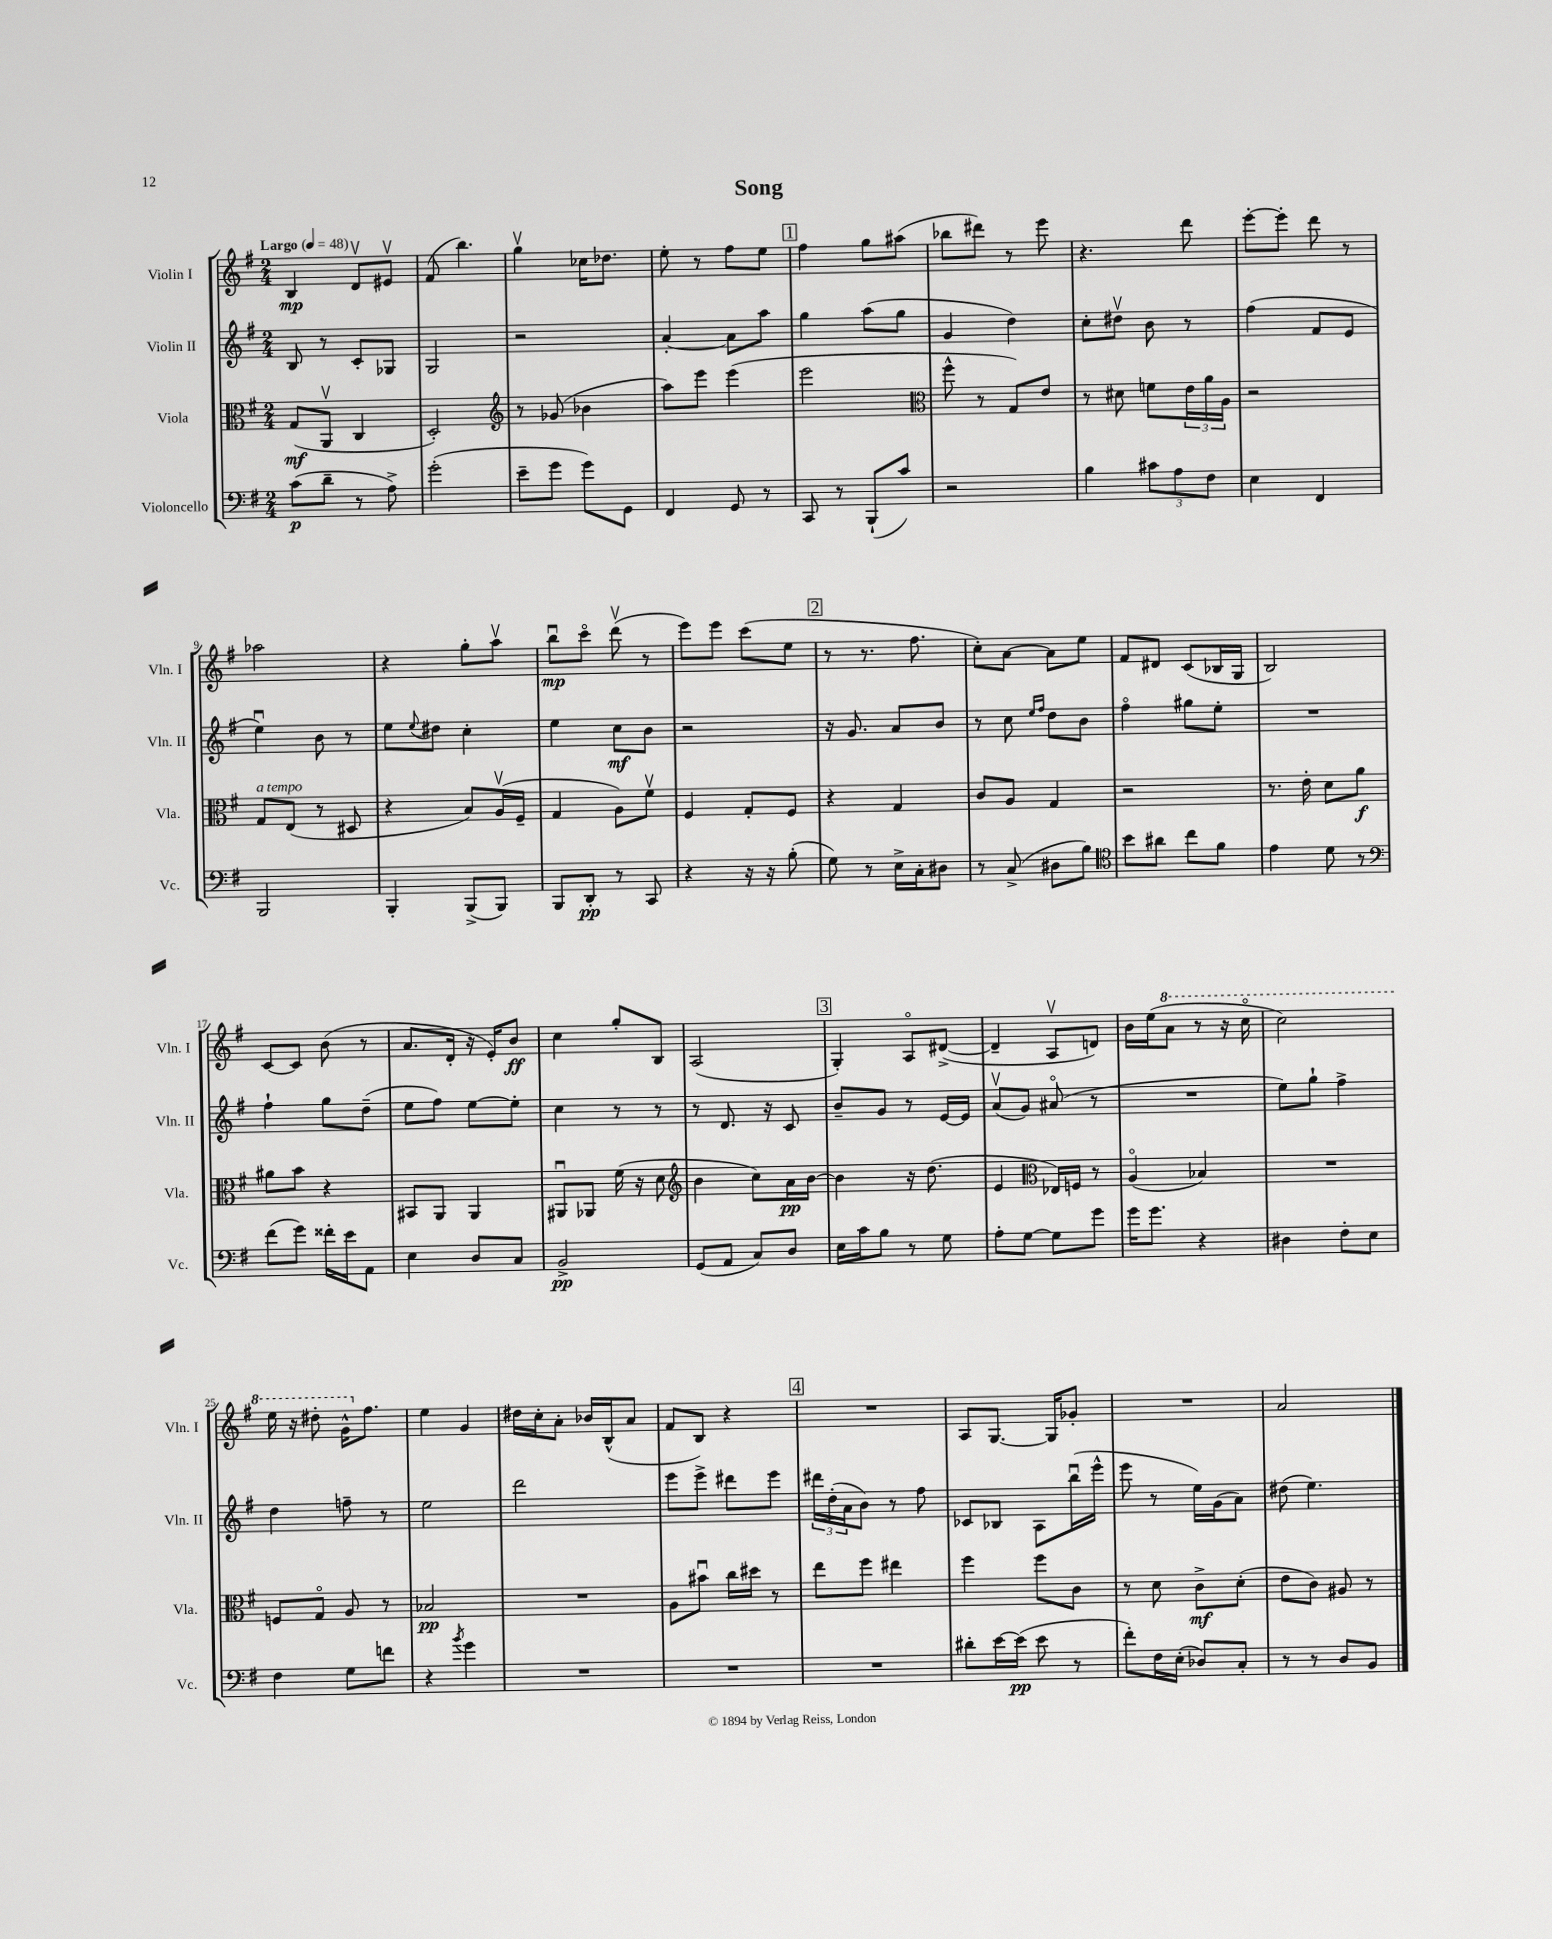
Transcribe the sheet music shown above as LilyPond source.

\header { title = "Song" }
<<
\new StaffGroup <<
\new Staff = "s0" \with { instrumentName = "Violin I" shortInstrumentName = "Vln. I" } {
    \clef treble \key g \major \numericTimeSignature \time 2/4 \tempo "Largo" 4 = 48
    b4\mp d'8\upbow eis'8\upbow |
    fis'8( b''4.) |
    g''4\upbow ces''16 des''8. |
    e''8-. r8 fis''8 e''8 |
    \mark \markup { \box "1" } fis''4 g''8 ais''8( |
    bes''8 dis'''8) r8 e'''8 |
    r4. d'''8 |
    e'''8~-. e'''8-. d'''8 r8 |
    aes''2 |
    r4 g''8-. a''8\upbow |
    b''8\downbow\mp c'''8\flageolet d'''8\upbow( r8 |
    e'''8) e'''8 c'''8( e''8 |
    \mark \markup { \box "2" } r8 r8. fis''8. |
    c''8-.) a'8~ a'8 e''8 |
    fis'8 dis'8 c'8( bes16 g16 |
    b2) |
    c'8~ c'8 b'8( r8 |
    a'8. d'16-. r16 e'16-.) b'8\ff |
    c''4 g''8-. b8 |
    a2( |
    \mark \markup { \box "3" } g4-.) a8\flageolet dis'8~->( |
    dis'4-- a8\upbow d'8) |
    b'16 e''16( \ottava #1 a''8 r8 r16 c'''16\flageolet |
    c'''2) |
    e'''16 r16 dis'''8-. g''16-^ \ottava #0 fis''8. |
    e''4 g'4 |
    dis''16 c''16-. a'8-. bes'16 b16-^( a'8 |
    fis'8 b8) r4 |
    \mark \markup { \box "4" } R2 |
    a8 g8.~ g16 ges'8-. |
    R2 |
    a'2 \bar "|." |
}
\new Staff = "s1" \with { instrumentName = "Violin II" shortInstrumentName = "Vln. II" } {
    \clef treble \key g \major \numericTimeSignature \time 2/4
    b8 r8 c'8-. ges8 |
    g2 |
    r2 |
    a'4~-. a'8 a''8 |
    \mark \markup { \box "1" } g''4 a''8( g''8 |
    g'4 d''4) |
    c''8-. dis''8\upbow b'8 r8 |
    fis''4( fis'8 e'8 |
    e''4\downbow) b'8 r8 |
    e''8 \appoggiatura { e''8 } dis''8 c''4-. |
    e''4 c''8\mf b'8 |
    r2 |
    \mark \markup { \box "2" } r16 g'8. a'8 b'8 |
    r8 c''8 \grace { e''16 fis''16 } d''8 b'8 |
    fis''4\flageolet gis''8 e''8-. |
    R2 |
    fis''4-! g''8 d''8--( |
    e''8 fis''8) e''8~ e''8-. |
    c''4 r8 r8 |
    r8 d'8. r16 c'8 |
    \mark \markup { \box "3" } b'8-- g'8 r8 e'16~ e'16 |
    a'8\upbow( g'8) ais'8\flageolet( r8 |
    R2 |
    e''8) g''8-! fis''4-> |
    d''4 f''8-- r8 |
    e''2 |
    d'''2 |
    e'''8 e'''8-> dis'''8 e'''8 |
    \mark \markup { \box "4" } \tuplet 3/2 { dis'''16 d''16-.( a'16 } b'8) r8 fis''8 |
    ces'8 bes8 a8 b''16\downbow( e'''16-^ |
    e'''8 r8 e''16) g'16( a'8) |
    dis''8( e''4.) \bar "|." |
}
\new Staff = "s2" \with { instrumentName = "Viola" shortInstrumentName = "Vla." } {
    \clef alto \key g \major \numericTimeSignature \time 2/4
    g8\mf( a,8\upbow c4 |
    d2-.) |
    \clef treble r8 ges'8( bes'4 |
    a''8) e'''8 e'''4( |
    \mark \markup { \box "1" } e'''2 |
    \clef alto fis''8-^ r8 g8) e'8 |
    r8 dis'8 f'8 \tuplet 3/2 { e'16 a'16 a16 } |
    r2 |
    g8^\markup { \italic "a tempo" } e8( r8 dis8 |
    r4 b8) a16\upbow( fis16-- |
    g4 a8) fis'8\upbow |
    fis4 g8-. fis8 |
    \mark \markup { \box "2" } r4 g4 |
    c'8 a8 g4 |
    r2 |
    r8. e'16-. d'8 a'8\f |
    ais'8 b'8 r4 |
    bis,8 a,8 a,4 |
    ais,8\downbow aes,8 fis'16( r16 d'8 |
    \clef treble b'4 c''8) a'16\pp b'16~ |
    \mark \markup { \box "3" } b'4 r16 d''8.( |
    e'4 \clef alto ees16) f16 r8 |
    a4\flageolet( bes4) |
    R2 |
    f8 g8\flageolet a8 r8 |
    bes2\pp |
    R2 |
    a8 bis'8\downbow c''16 dis''16 r8 |
    \mark \markup { \box "4" } e''8 fis''8 eis''4 |
    fis''4 fis''8 c'8 |
    r8 d'8 c'8->\mf d'8-.( |
    e'8 c'8) ais8 r8 \bar "|." |
}
\new Staff = "s3" \with { instrumentName = "Violoncello" shortInstrumentName = "Vc." } {
    \clef bass \key g \major \numericTimeSignature \time 2/4
    c'8\p( d'8-- r8 a8->) |
    g'2-.( |
    e'8-- g'8 g'8) g,8 |
    fis,4 g,8 r8 |
    \mark \markup { \box "1" } c,8 r8 b,,8-!( c'8) |
    r2 |
    b4 \tuplet 3/2 { cis'8 a8 fis8 } |
    e4 fis,4 |
    b,,2 |
    b,,4-. b,,8->( b,,8) |
    b,,8 d,8-.\pp r8 c,8 |
    r4 r16 r16 b8-.( |
    \mark \markup { \box "2" } g8) r8 e16-> c16-. dis8 |
    r8 c8->( dis8 b8) |
    \clef tenor b'8 ais'8 c''8 fis'8 |
    e'4 d'8 r8 |
    \clef bass fis'8( g'8) fisis'16-. e'16 a,8 |
    e4 d8 c8 |
    b,2->\pp |
    g,8( a,8 c8) d8 |
    \mark \markup { \box "3" } e16 c'16 b8 r8 g8 |
    a8-. g8~ g8 g'8 |
    g'16 g'8. r4 |
    dis4 fis8-. e8 |
    fis4 g8 f'8 |
    r4 \acciaccatura { b'8 } g'4 |
    R2 |
    R2 |
    \mark \markup { \box "4" } R2 |
    dis'8-. e'16~ e'16\pp( e'8 r8 |
    fis'8-.) fis16 e16-.( des8) c8-. |
    r8 r8 d8 b,8 \bar "|." |
}
>>
>>
